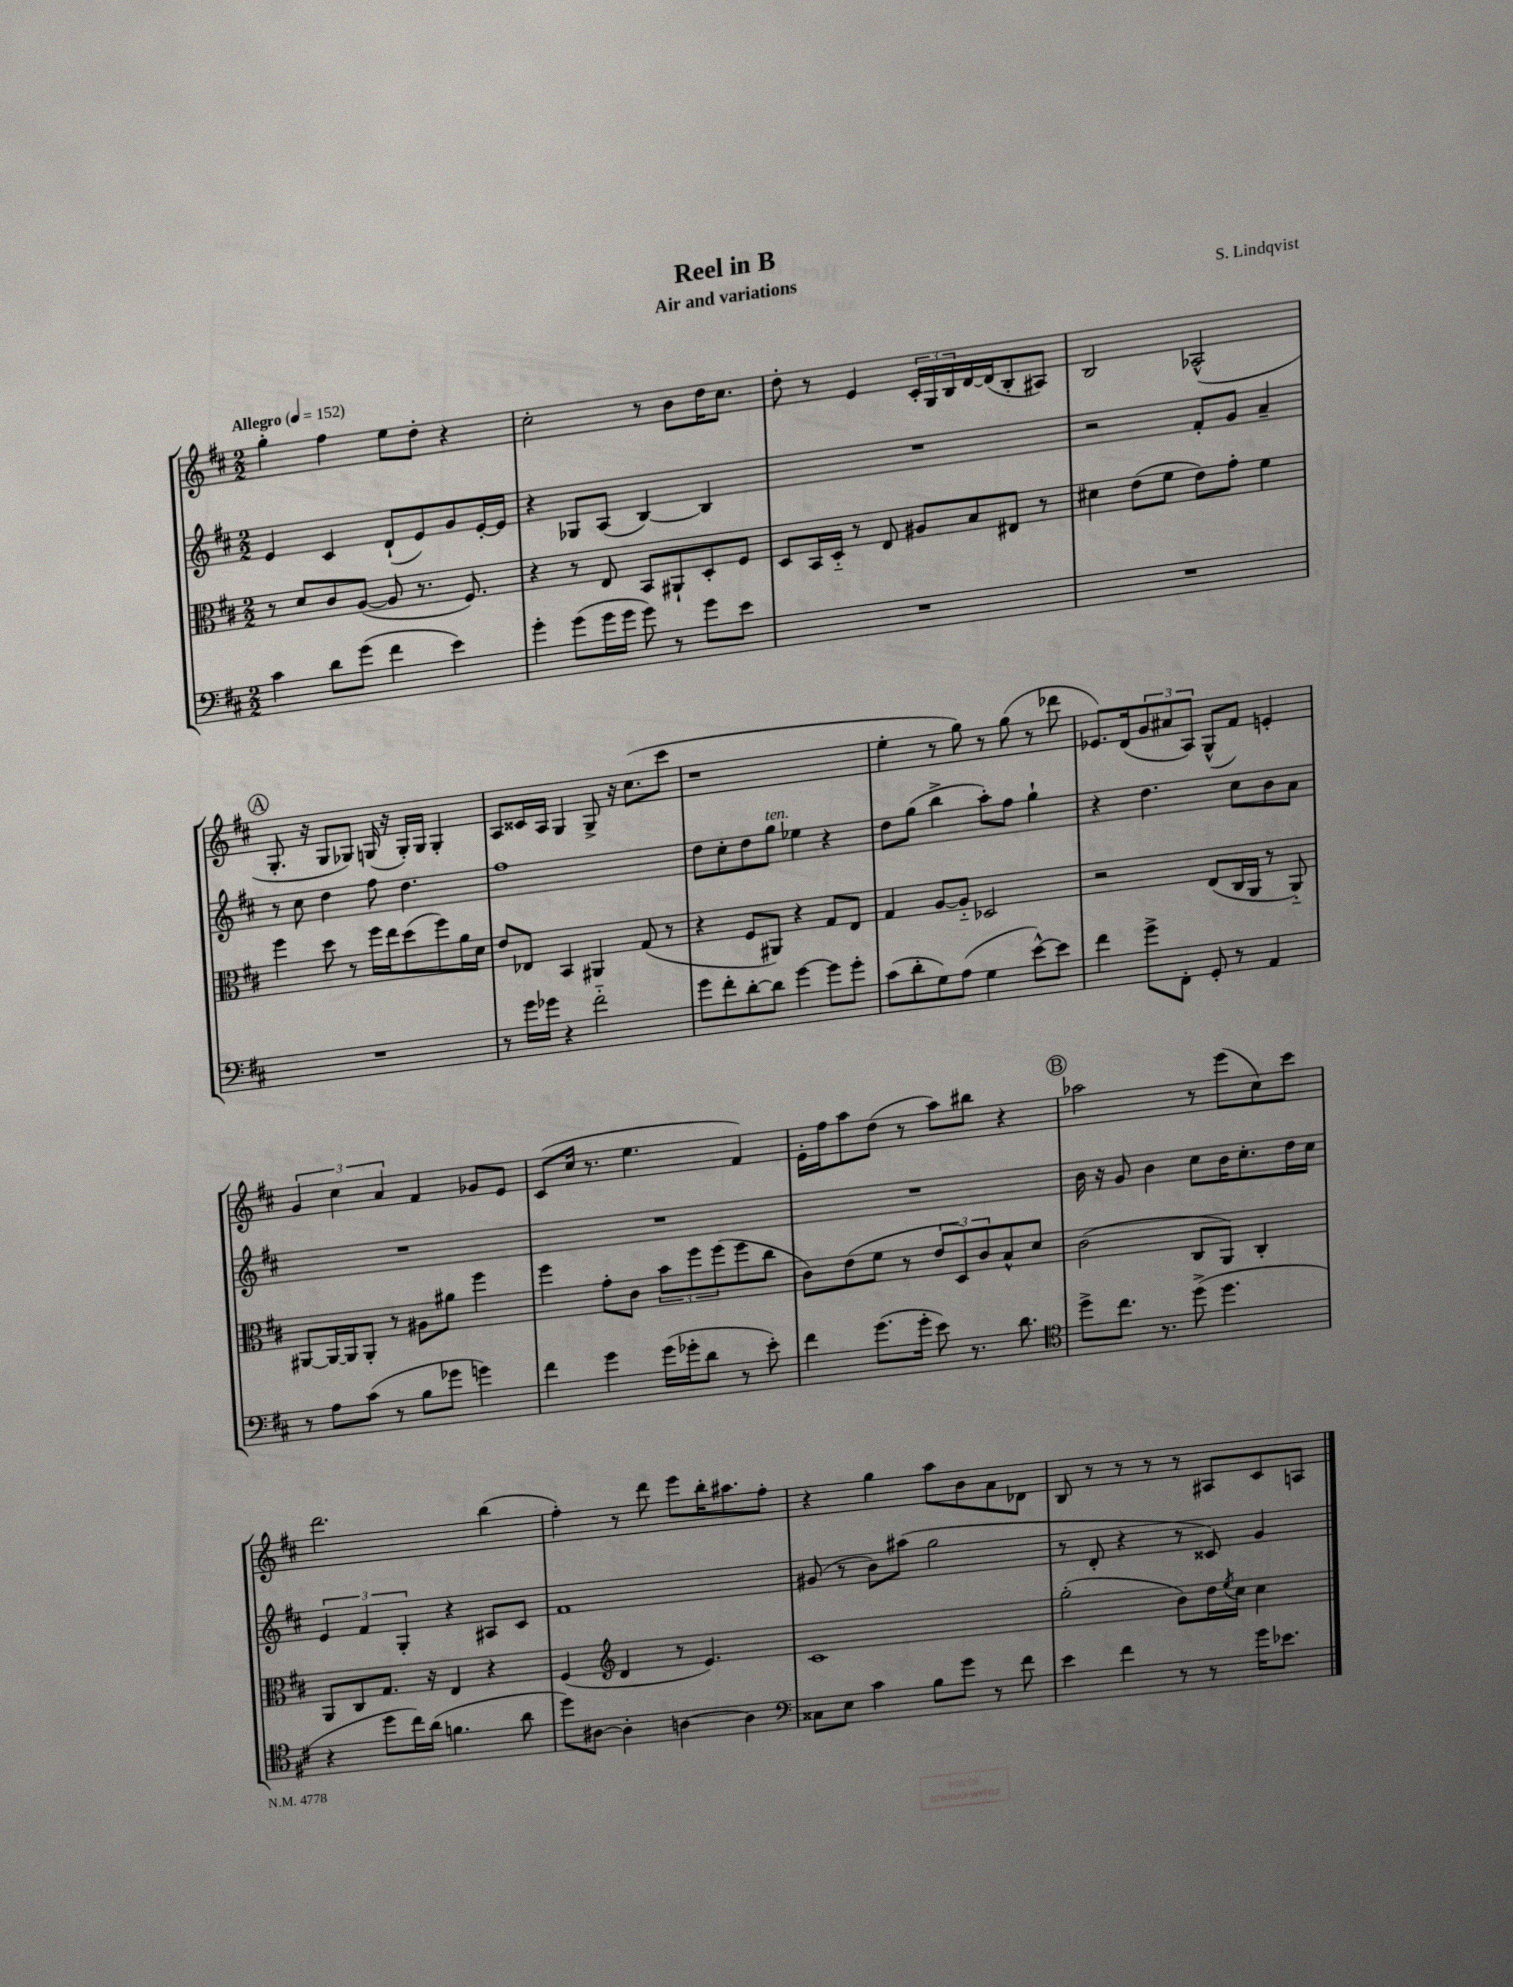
\header { title = "Reel in B" composer = "S. Lindqvist" subtitle = "Air and variations" }
<<
\new StaffGroup <<
\new Staff = "s0" {
    \clef treble \key d \major \numericTimeSignature \time 2/2 \tempo "Allegro" 4 = 152
    g''4-. fis''4 e''8 d''8-. r4 |
    cis''2-. r8 b'8 d''16 cis''8. |
    d''8-. r8 e'4 \tuplet 3/2 { cis'16-. g16 b16 } d'16~ d'16( b8-. ais8) |
    b2 aes2-^( |
    \mark \markup { \circle "A" } g8.-. r16 g8 ges8) g16( r16 g16-.) g16 g4-. |
    a8 cisis'16 a16 g4 g8-> r16 cis''8.( cis'''8 |
    r1 |
    e''4-. r8 g''8) r8 g''8( r8 des'''8 |
    ees'8.) d'16( \tuplet 3/2 { g'8 ais'8 a8) } g8-^( fis'8) e'4-. |
    \tuplet 3/2 { g'4 cis''4 a'4 } fis'4 ges'8 e'8 |
    cis'8( cis''16 r8. e''4. fis'4) |
    e'16-. fis''16 a''8 d''8( r8 a''8) bis''8 r4 |
    \mark \markup { \circle "B" } aes''2 r8 e'''8( cis''8) cis'''8 |
    d'''2. b''4( |
    fis''4-.) r8 d'''8 e'''8 b''16-. ais''8. fis''8-. |
    r4 g''4 a''8 b'8 a'8 des'8 |
    b8 r8 r8 r8 r8 ais8 cis'8 a8 \bar "|." |
}
\new Staff = "s1" {
    \clef treble \key d \major \numericTimeSignature \time 2/2
    e'4 cis'4 d'8-!( e'8) g'8 e'16~-. e'16 |
    r4 ges8 a8( b4~) b4 |
    R1 |
    r2 fis'8-. g'8 a'4-- |
    \mark \markup { \circle "A" } r8 cis''8 d''4 fis''8 d''4. |
    fis''1 |
    d''8 cis''8-. d''8 g''8^\markup { \italic "ten." } ees''4 r4 |
    d''8 g''8( b''4-> a''8-.) fis''8 g''4-! |
    r4 d''4. cis''8 b'8 a'8 |
    R1 |
    R1 |
    R1 |
    \mark \markup { \circle "B" } b'16 r16 g'8 b'4 cis''8 b'16 cis''8.-. d''16 cis''16 |
    \tuplet 3/2 { e'4 fis'4 g4-. } r4 ais8 cis'8 |
    fis'1 |
    gis'8( r8 b'8) ais''8( g''2 |
    r8 d'8-. r4 r8 cisis'8) g'4 \bar "|." |
}
\new Staff = "s2" {
    \clef alto \key d \major \numericTimeSignature \time 2/2
    r8 d'8 cis'8 a8~( a8 r8. fis8.) |
    r4 r8 e8 b,8 ais,8-! d8-. fis8 |
    d8 b,16 d16-_ r8 e8 ais8 b8 eis8 r8 |
    dis'4 e'8( fis'8 e'8) g'8-. fis'4 |
    \mark \markup { \circle "A" } fis''4 d''8 r8 fis''16 e''16 d''8( fis''8) a'16 d'16 |
    e'8 ees8 b,4 ais,4 g8( r8 |
    r4 fis8 ais,8) r4 g8 e8 |
    g4 a8~ a8-_ des2 |
    r2 e8( cis16 a,16 r8 a,8-_) |
    ais,8~ ais,16~ ais,16 ais,8-. r8 ais8 ais'8 fis''4 |
    fis''4 g'8-. cis'8 \tuplet 3/2 { b'8 fis''8 fis''8( } fis''8 cis''8 |
    cis'8) e'8( fis'8 r8 \tuplet 3/2 { e'8 d8) cis'8 } b8-^ d'8 |
    \mark \markup { \circle "B" } cis'2( cis8 a,8) cis4-. |
    a,8 cis8 g8. r16 e4 r4 |
    fis4( \clef treble d'4 r8 e'4.) |
    cis'1 |
    g''2-.( b'8) d''16 \acciaccatura { e''8 } cis''16 cis''4 \bar "|." |
}
\new Staff = "s3" {
    \clef bass \key d \major \numericTimeSignature \time 2/2
    cis'4 d'8 g'8( fis'4 e'4) |
    g'4-. g'8( g'16 g'16 g'8) r8 g'8 e'8 |
    R1 |
    R1 |
    \mark \markup { \circle "A" } R1 |
    r8 g'16 ges'16 r4 fis'2-_ |
    g'8 fis'8-. d'8~-. d'8 g'4~ g'8 g'8-. |
    cis'8( d'8-. g8) a8( g4 e'8~-^) e'8 |
    fis'4 g'8-> fis,8-. g,8-. r8 a,4 |
    r8 a8 cis'8( r8 b8 ges'8 g'4) |
    fis'4 g'4 g'16( ges'16-. d'8 r8 e'8-.) |
    fis'4 g'8.( g'16-. e'8) r8. d'8. |
    \mark \markup { \circle "B" } \clef tenor d''8-> cis''8. r8. d''8->( d''4. |
    r4 d''8 cis''16) a'16( f'4. a'8 |
    d''8) ais8~ ais4-. a4~ a4 |
    \clef bass cisis8 e8 cis'4 b8 g'8 r8 fis'8 |
    e'4 fis'4 r8 r8 g'16 ees'8. \bar "|." |
}
>>
>>
\layout { \context { \Score \remove "Bar_number_engraver" } }
